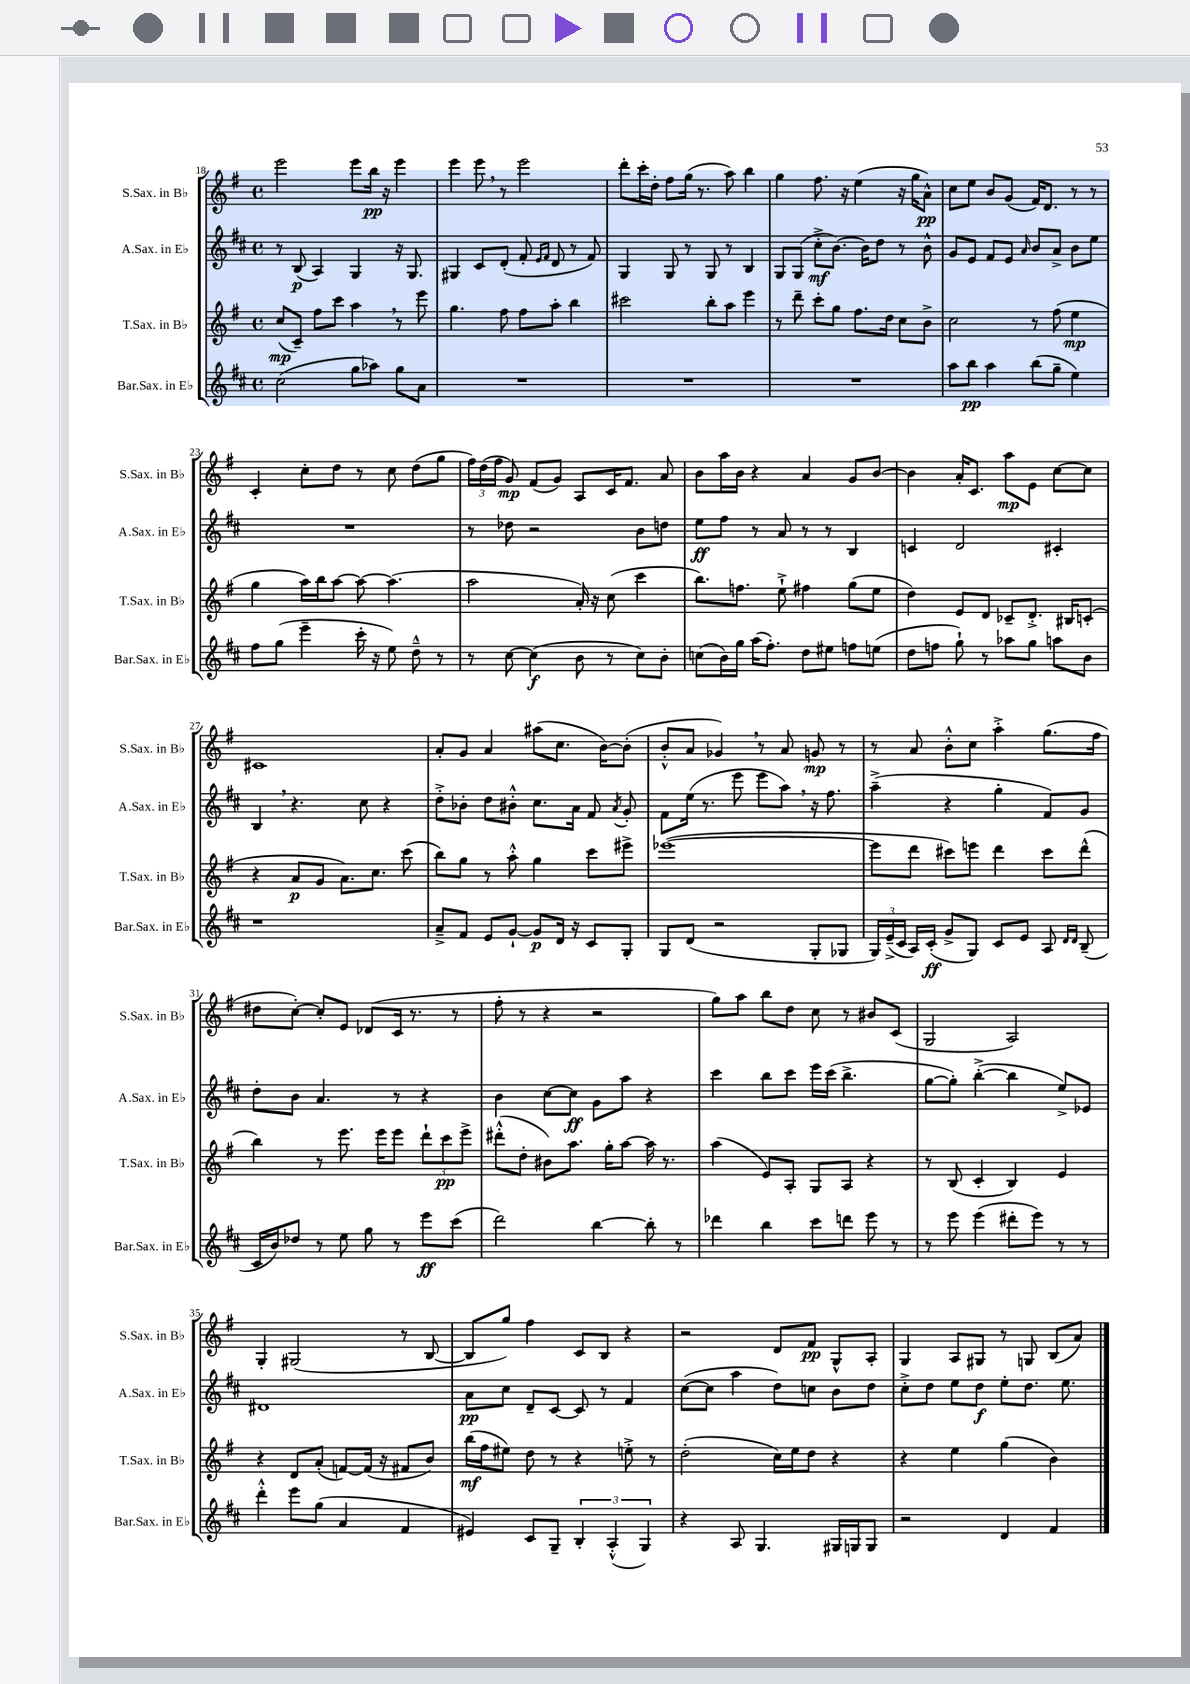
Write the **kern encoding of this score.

**kern	**dynam	**kern	**dynam	**kern	**dynam	**kern	**dynam
*part4	*part4	*part3	*part3	*part2	*part2	*part1	*part1
*staff4	*staff4	*staff3	*staff3	*staff2	*staff2	*staff1	*staff1
*I"Bar.Sax. in E♭	*	*I"T.Sax. in B♭	*	*I"A.Sax. in E♭	*	*I"S.Sax. in B♭	*
*I'Bar.Sax. in E♭	*	*I'T.Sax. in B♭	*	*I'A.Sax. in E♭	*	*I'S.Sax. in B♭	*
*clefG2	*	*clefG2	*	*clefG2	*	*clefG2	*
*k[f#c#]	*	*k[f#]	*	*k[f#c#]	*	*k[f#]	*
*M4/4	*	*M4/4	*	*M4/4	*	*M4/4	*
*met(c)	*	*met(c)	*	*met(c)	*	*met(c)	*
=18	=18	=18	=18	=18	=18	=18	=18
(2cc#\	.	(8cc/L	mp	8r	.	2eee\	.
.	.	8c~/J)	.	(8B/	p	.	.
.	.	8ff#\L	.	4A/)	.	.	.
.	.	8ccc\J	.	.	.	.	.
8gg\L	.	4aa,\	.	4G/	.	8eee\L	.
8aa-X\J)	.	.	.	.	.	16bb\Jk	pp
.	.	.	.	.	.	16r	.
8gg\L	.	8r	.	16r	.	4eee\	.
.	.	.	.	8.G/	.	.	.
8a\J	.	8eee\	.	.	.	.	.
=19	=19	=19	=19	=19	=19	=19	=19
1r	.	4.gg\	.	4G#X/	.	4eee\	.
.	.	.	.	8c#/L	.	8eee,\	.
.	.	8ff#\	.	(8d'/J	.	8r	.
.	.	8ff#\L	.	8f#'/	.	2eee\	.
.	.	.	.	16qqe/LL	.	.	.
.	.	.	.	16qqf#/JJ	.	.	.
.	.	8aa'\J	.	8d/	.	.	.
.	.	4bb\	.	8r	.	.	.
.	.	.	.	8f#/)	.	.	.
=20	=20	=20	=20	=20	=20	=20	=20
1r	.	2ccc#X\	.	4G/	.	8ddd'\L	.
.	.	.	.	.	.	16ccc'\L	.
.	.	.	.	.	.	16dd'\JJ	.
.	.	.	.	8G/	.	8ff#\L	.
.	.	.	.	8r	.	(16gg\Jk	.
.	.	.	.	.	.	8.r	.
.	.	8bb'\L	.	8G/	.	.	.
.	.	8aa\J	.	8r	.	8aa\)	.
.	.	4eee\	.	4B/	.	4bb\	.
=21	=21	=21	=21	=21	=21	=21	=21
1r	.	8r	.	8G/L	.	4gg\	.
.	.	8ddd~\	.	(8G/J	.	.	.
.	.	8ccc'\L	.	8cc#'^\L	mf	8.ff#\	.
.	.	8gg\J	.	[8.b\J)	.	.	.
.	.	.	.	.	.	16r	.
.	.	8.ff#\L	.	.	.	(4ee\	.
.	.	.	.	16b\KL]	.	.	.
.	.	.	.	8dd\J	.	.	.
.	.	16dd\Jk	.	.	.	.	.
.	.	8cc\L	.	8r	.	16r	.
.	.	.	.	.	.	16gg\KL	.
.	.	8b^\J	.	8b^^\	.	8a^^\J)	pp
=22	=22	=22	=22	=22	=22	=22	=22
8aa\L	.	2cc\	.	8g/L	.	8cc\L	.
8bb\J	pp	.	.	8e/J	.	8ee\J	.
4aa\	.	.	.	8f#/L	.	8b/L	.
.	.	.	.	8e/J	.	(8g/J	.
.	.	.	.	16qqa/	.	.	.
(8bb\L	.	8r	.	8b/L	.	16f#/KL)	.
.	.	.	.	.	.	8.d/J	.
8gg~\J	.	(8ff#\	.	8a^/J	.	.	.
4ee\)	.	4ee\	mp	8b\L	.	8r	.
.	.	.	.	8ee\J	.	8r	.
!!LO:LB:g=z
=23	=23	=23	=23	=23	=23	=23	=23
8ff#\L	.	4gg\	.	1r	.	4c'/	.
(8gg\J	.	.	.	.	.	.	.
4eee~\	.	16aa\LL)	.	.	.	8cc'\L	.
.	.	16bb\J	.	.	.	.	.
.	.	[8aa\J	.	.	.	8dd\J	.
16ccc#'\	.	8aa\_	.	.	.	8r	.
16r	.	.	.	.	.	.	.
8ee\)	.	(4.aa\]	.	.	.	8cc\	.
8dd~^^\	.	.	.	.	.	(8dd\L	.
8r	.	.	.	.	.	8gg\J	.
=24	=24	=24	=24	=24	=24	=24	=24
8r	.	2aa\	.	8r	.	24ff#\LL)	.
.	.	.	.	.	.	(24dd\	.
.	.	.	.	.	.	24ff#\JJ	.
[8cc#\	.	.	.	8dd-X\	.	8g/)	mp
(4cc#\]	f	.	.	2r	.	(8f#/L	.
.	.	.	.	.	.	8g/J)	.
8b\	.	16a'/)	.	.	.	8A/L	.
.	.	16r	.	.	.	.	.
8r	.	(8cc\	.	.	.	16c/K	.
.	.	.	.	.	.	8.f#/J	.
8cc#\L)	.	4ccc\	.	8b\L	.	.	.
8b'\J	.	.	.	8ddn\J	.	8a/	.
=25	=25	=25	=25	=25	=25	=25	=25
(8ccn\L	.	8.bb\L)	.	8ee\L	ff	8b\L	.
16b\L)	.	.	.	8ff#\J	.	16aa\L	.
16gg\JJ	.	8.ffn\J	.	.	.	16b\JJ	.
(16aa\KL	.	.	.	8r	.	4r	.
8.ff#'\J)	.	.	.	.	.	.	.
.	.	8ee`^\	.	8a/	.	.	.
8dd\L	.	4ff#X\	.	8r	.	4a/	.
8ee#X\J	.	.	.	8r	.	.	.
8ffn\L	.	(8gg\L	.	4B/	.	8g/L	.
(8een\J	.	8ee\J	.	.	.	[8b/J	.
=26	=26	=26	=26	=26	=26	=26	=26
8dd\L	.	4dd\)	.	4cn/	.	4b\]	.
8ffn\J	.	.	.	.	.	.	.
8gg`\)	.	8e/L	.	2d/	.	16a'/KL	.
.	.	.	.	.	.	8.c/J	.
8r	.	8d/J	.	.	.	.	.
8aa-X\L	.	8c-X~/L	.	.	.	8aa\L	mp
8gg\J	.	8.d'^/J	.	.	.	8e\J	.
8aan\L	.	.	.	4c#X'/	.	[8cc\L	.
.	.	16B#X/KL	.	.	.	.	.
8b\J	.	(8cn'/J	.	.	.	8cc\J]	.
!!LO:LB:g=z
=27	=27	=27	=27	=27	=27	=27	=27
1r	.	4r	.	4B,/	.	1c#X	.
.	.	8a/L	p	4.r	.	.	.
.	.	8g/J	.	.	.	.	.
.	.	8.a\L)	.	.	.	.	.
.	.	.	.	8cc#\	.	.	.
.	.	8.cc\J	.	.	.	.	.
.	.	.	.	4r	.	.	.
.	.	(8ccc\	.	.	.	.	.
=28	=28	=28	=28	=28	=28	=28	=28
8a~^/L	.	8bb\L)	.	8dd'^\L	.	8a'/L	.
8f#/J	.	8gg\J	.	8b-X'\J	.	8g/J	.
8e/L	.	8r	.	8dd\L	.	4a/	.
[8g`/J	.	8aa'^^\	.	8b#X'^^\J	.	.	.
8g/L]	p	4gg\	.	8.cc#\L	.	(8aa#X\L	.
16d/Jk	.	.	.	.	.	8.cc\J	.
16r	.	.	.	16a\Jk	.	.	.
8c#/L	.	8ccc\L	.	8f#/	.	.	.
.	.	.	.	.	.	[16b\KL)	.
.	.	.	.	8qa/	.	.	.
8G'/J	.	8eee#X^\J	.	8g'/	.	(8b'\J]	.
=29	=29	=29	=29	=29	=29	=29	=29
8G/L	.	([1eee-X	.	8f#\L	.	8b'^^/L	.
(8d/J	.	.	.	(16ee\Jk	.	8a/J	.
.	.	.	.	8.r	.	.	.
2r	.	.	.	.	.	4g-X,/)	.
.	.	.	.	8eee\	.	.	.
.	.	.	.	8eee\L	.	8r	.
.	.	.	.	8aa,\J)	.	8a/	.
8G'/L	.	.	.	16r	.	8gn/	mp
.	.	.	.	8.ff#\	.	.	.
8G-X/J	.	.	.	.	.	8r	.
=30	=30	=30	=30	=30	=30	=30	=30
24G/LL)	.	8eee-\L]	.	(4aa~^\	.	8r	.
(24e~^/	.	.	.	.	.	.	.
24c#/JJ	.	.	.	.	.	.	.
16A/LL)	.	8ddd\J	.	.	.	8a/	.
(16c#'/JJ	ff	.	.	.	.	.	.
8g^/L	.	8ccc#X\L)	.	4r	.	8b'^^\L	.
8G/J)	.	8eeen\J	.	.	.	8cc\J	.
8c#/L	.	4ddd\	.	4gg'\	.	4aa'^\	.
8e/J	.	.	.	.	.	.	.
8A/	.	8ccc#\L	.	8f#/L)	.	(8.gg\L	.
16qqd/LL	.	.	.	.	.	.	.
16qqd/JJ	.	.	.	.	.	.	.
(8B~/	.	(8ddd^^\J	.	8g/J	.	.	.
.	.	.	.	.	.	16ff#\Jk	.
!!LO:LB:g=z
=31	=31	=31	=31	=31	=31	=31	=31
16c#/LL	.	4bb\)	.	8dd'\L	.	8dd#X\L	.
16b/J)	.	.	.	.	.	.	.
8dd-X/J	.	.	.	8b\J	.	[8cc'\J)	.
8r	.	8r	.	4.a/	.	8cc'/L]	.
8ee\	.	8.eee\	.	.	.	8e/J	.
8gg\	.	.	.	.	.	(8d-X/L	.
.	.	16eee\KL	.	.	.	.	.
8r	.	8eee\J	.	8r	.	16c/Jk	.
.	.	.	.	.	.	8.r	.
8eee\L	ff	12ddd`\L	.	4r	.	.	.
.	.	12ccc\	pp	.	.	.	.
(8ccc#\J	.	.	.	.	.	8r	.
.	.	12eee^\J	.	.	.	.	.
=32	=32	=32	=32	=32	=32	=32	=32
2ddd\)	.	(8ddd#X'^^\L	.	4b\	.	8ff#'\	.
.	.	8dd'\J	.	.	.	8r	.
.	.	8b#X\L)	.	[8cc#\L	.	4r	.
.	.	8.aa\J	.	8cc#\J]	ff	.	.
[4bb\	.	.	.	8g\L	.	2r	.
.	.	16gg'\KL	.	.	.	.	.
.	.	[8aa\J	.	8aa\J	.	.	.
8bb'\]	.	16aa\]	.	4r	.	.	.
.	.	8.r	.	.	.	.	.
8r	.	.	.	.	.	.	.
=33	=33	=33	=33	=33	=33	=33	=33
4ddd-X\	.	(4aa\	.	4ccc#\	.	8gg\L)	.
.	.	.	.	.	.	8aa\J	.
4bb\	.	8e/L)	.	8bb\L	.	8bb\L	.
.	.	8A'/J	.	8ccc#\J	.	8dd\J	.
8ccc#\L	.	8G/L	.	16eee\LL	.	8cc\	.
.	.	.	.	(16ccc#\JJ	.	.	.
8dddn\J	.	8A/J	.	4.bb^\	.	8r	.
8eee\	.	4r	.	.	.	8b#X/L	.
8r	.	.	.	.	.	(8c/J	.
=34	=34	=34	=34	=34	=34	=34	=34
8r	.	8r	.	[8gg\L	.	2G/	.
8eee\	.	(8B/	.	8gg'\J])	.	.	.
(4eee\	.	4c'/	.	([4bb'^\	.	.	.
8ddd#X'\L	.	4B/)	.	4bb\]	.	2A/)	.
8eee\J)	.	.	.	.	.	.	.
8r	.	4e/	.	8ee^/L)	.	.	.
8r	.	.	.	8e-X/J	.	.	.
!!LO:LB:g=z
=35	=35	=35	=35	=35	=35	=35	=35
4ddd'^^\	.	4r	.	1d#X	.	4G'/	.
8eee\L	.	8d/L	.	.	.	(2G#X/	.
(8gg\J	.	(8a'/J	.	.	.	.	.
4a/	.	[8fn/L)	.	.	.	.	.
.	.	(16f/Jk]	.	.	.	.	.
.	.	16r	.	.	.	.	.
4f#/	.	8f#X/L	.	.	.	8r	.
.	.	8b/J)	.	.	.	[8B/	.
=36	=36	=36	=36	=36	=36	=36	=36
4e#X/)	.	(16bb\LL	mf	8a\L	pp	8B/L]	.
.	.	16ff#\J	.	.	.	.	.
.	.	8ee#X\J)	.	8cc#\J	.	8gg/J)	.
8c#/L	.	8dd\	.	8d~/L	.	4ff#\	.
8G~/J	.	8r	.	[8c#/J	.	.	.
6B'/	.	4r	.	8c#/]	.	8c/L	.
.	.	.	.	8r	.	8B/J	.
(6A'^^/	.	.	.	.	.	.	.
.	.	8een'^\	.	4f#/	.	4r	.
6G/)	.	.	.	.	.	.	.
.	.	8r	.	.	.	.	.
=37	=37	=37	=37	=37	=37	=37	=37
4r	.	(2dd'\	.	([8cc#\L	.	2r	.
.	.	.	.	8cc#\J]	.	.	.
8A/	.	.	.	4aa\	.	.	.
4.G/	.	.	.	.	.	.	.
.	.	16cc\LL)	.	8dd\L)	.	8d/L	.
.	.	16ee\J	.	.	.	.	.
.	.	8dd\J	.	8ccn\J	.	8f#/J	pp
16G#X/LL	.	4r	.	8b\L	.	8G^^/L	.
16Gn/J	.	.	.	.	.	.	.
8G/J	.	.	.	8dd\J	.	8A'/J	.
=38	=38	=38	=38	=38	=38	=38	=38
2r	.	4r	.	8cc#'^\L	.	4G/	.
.	.	.	.	8dd\J	.	.	.
.	.	4ee\	.	8ee\L	.	8A/L	.
.	.	.	.	8dd\J	f	8G#X/J	.
4d/	.	(4gg\	.	8ee'\L	.	8r	.
.	.	.	.	8.dd\J	.	8Gn/	.
4f#/	.	4b\)	.	.	.	(8B/L	.
.	.	.	.	8.ee\	.	.	.
.	.	.	.	.	.	8a/J)	.
==	==	==	==	==	==	==	==
*-	*-	*-	*-	*-	*-	*-	*-
